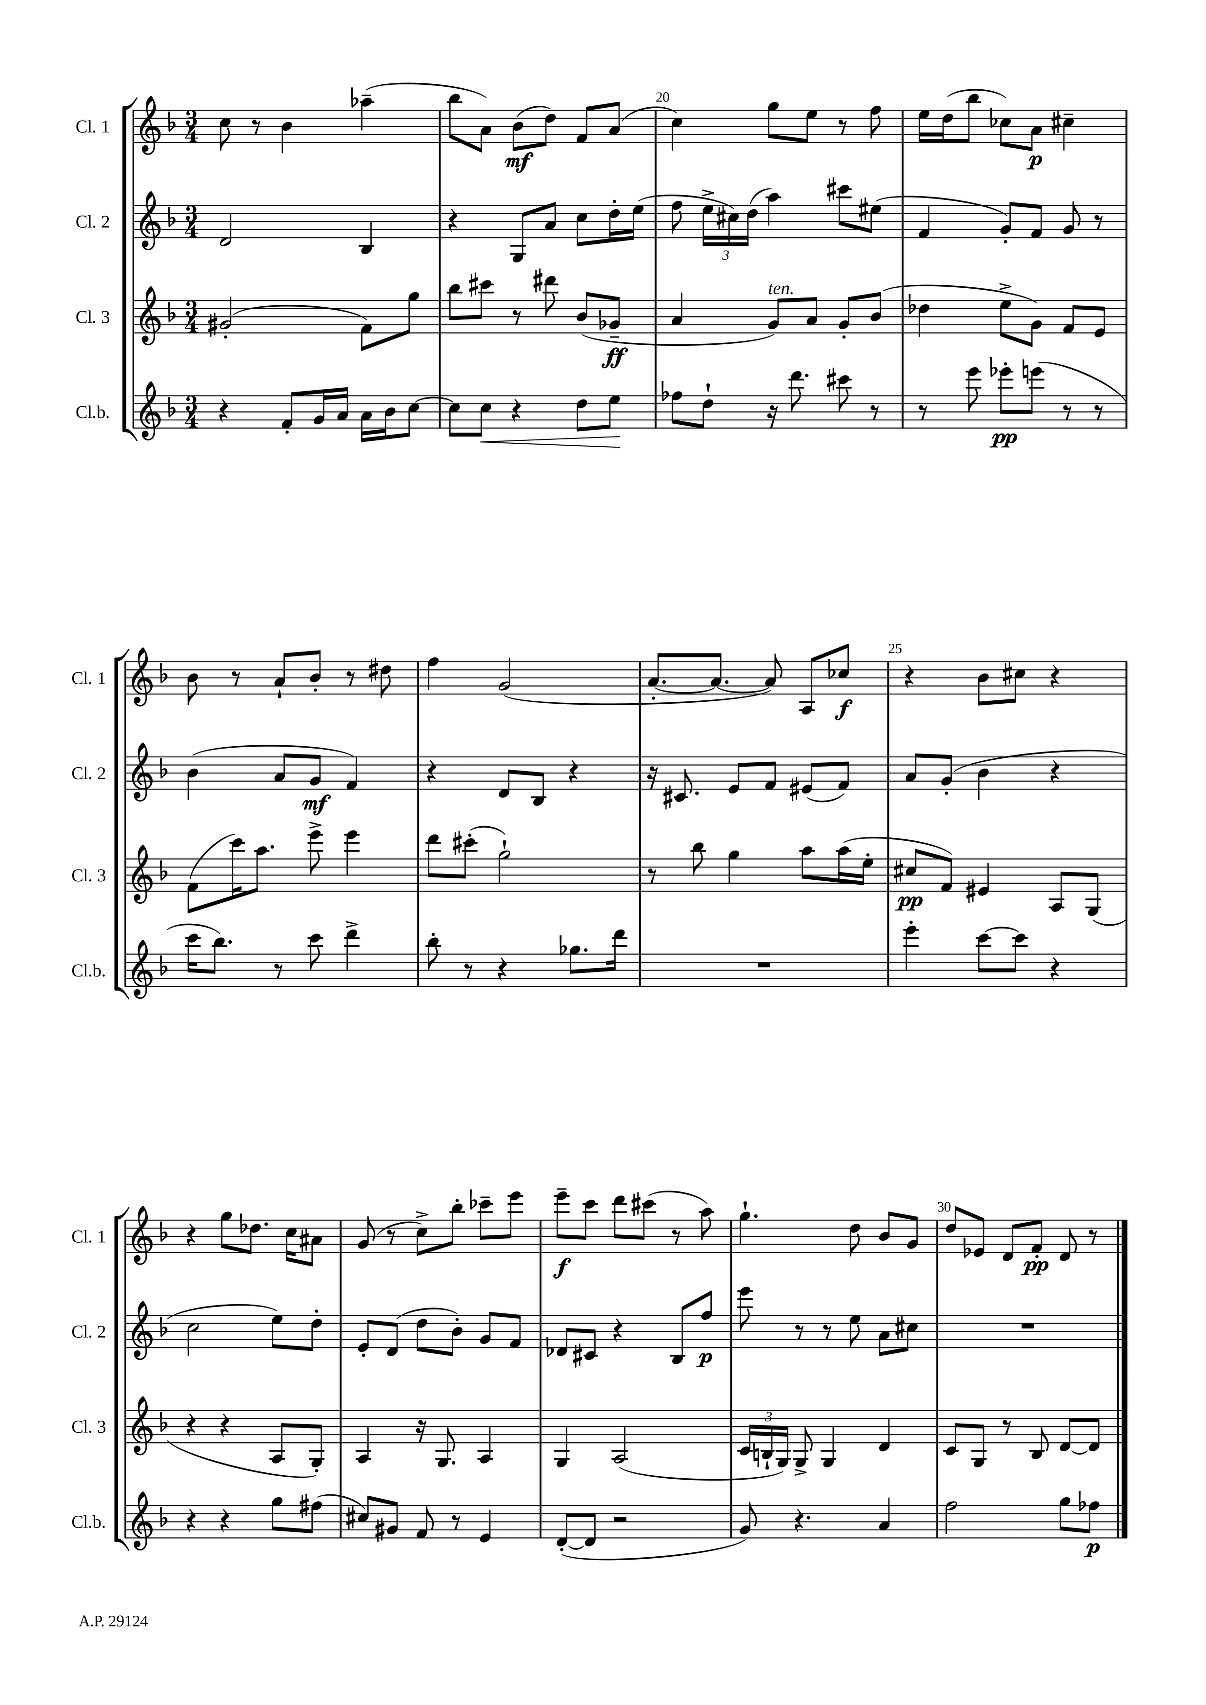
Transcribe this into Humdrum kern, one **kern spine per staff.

**kern	**kern	**kern	**kern
*staff4	*staff3	*staff2	*staff1
*clefG2	*clefG2	*clefG2	*clefG2
*k[b-]	*k[b-]	*k[b-]	*k[b-]
*M3/4	*M3/4	*M3/4	*M3/4
4r	(2g#'	2d	8cc
.	.	.	8r
8f'	.	.	4b-
16g	.	.	.
16a	.	.	.
16a	8f)	4B-	(4aa-~
16b-	.	.	.
[8cc	8gg	.	.
=	=	=	=
8cc]	8bb-	4r	8bb-
8cc	8ccc#	.	8a)
4r	8r	8G	(8b-
.	8ddd#	8a	8dd)
8dd	(8b-	8cc	8f
8ee	8g-~	16dd'	(8a
.	.	(16ee	.
=	=	=	=
8ff-	4a	8ff	4cc)
8dd`	.	24ee^	.
.	.	24cc#)	.
.	.	(24dd	.
16r	8g)	4aa)	8gg
8.ddd	.	.	.
.	8a	.	8ee
8ccc#	8g'	8ccc#	8r
8r	(8b-	(8ee#	8ff
=	=	=	=
8r	4dd-	4f	16ee
.	.	.	(16dd
8eee	.	.	8bb-
8eee-'	8ee^	8g')	8cc-)
(8eee	8g)	8f	8a
8r	8f	8g	4cc#~
8r	8e	8r	.
=	=	=	=
16ccc	(8f	(4b-	8b-
8.bb-)	.	.	.
.	16ccc)	.	8r
.	8.aa	.	.
8r	.	8a	8a`
8ccc	8eee^	8g	8b-'
4ddd^	4eee	4f)	8r
.	.	.	8dd#
=	=	=	=
8bb-'	8ddd	4r	4ff
8r	(8ccc#'	.	.
4r	2gg`)	8d	(2g
.	.	8B-	.
8.gg-	.	4r	.
16ddd	.	.	.
=	=	=	=
2.r	8r	16r	[8.a'
.	.	8.c#	.
.	8bb-	.	.
.	.	.	8.a_
.	4gg	8e	.
.	.	8f	8a])
.	8aa	(8e#	8A
.	(16aa	8f)	8cc-
.	16ee'	.	.
=	=	=	=
4eee'	8cc#	8a	4r
.	8f)	(8g'	.
[8ccc	4e#	4b-	8b-
8ccc]	.	.	8cc#
4r	8A	4r	4r
.	(8G	.	.
=	=	=	=
4r	4r	2cc	4r
4r	4r	.	8gg
.	.	.	8.dd-
8gg	8A	8ee)	.
.	.	.	16cc
(8ff#	8G')	8dd'	8a#
=	=	=	=
8cc#)	4A	8e'	(8g
8g#	.	(8d	8r
8f	16r	8dd	8cc^)
.	8.G	.	.
8r	.	8b-')	8bb-'
4e	4A	8g	8ccc-~
.	.	8f	8eee
=	=	=	=
([8d'	4G	8d-	8eee~
8d]	.	8c#	8ccc
2r	(2A	4r	8ddd
.	.	.	(8ccc#
.	.	8B-	8r
.	.	8ff	8aa)
=	=	=	=
8g)	24c	8eee	4.gg`
.	24B`	.	.
.	24G)	.	.
4.r	8G^	8r	.
.	4G	8r	.
.	.	8ee	8dd
4a	4d	8a	8b-
.	.	8cc#	8g
=	=	=	=
2ff	8c	2.r	8dd
.	8G	.	8e-
.	8r	.	8d
.	8B-	.	8f'
8gg	[8d	.	8d
8ff-	8d]	.	8r
==	==	==	==
*-	*-	*-	*-
